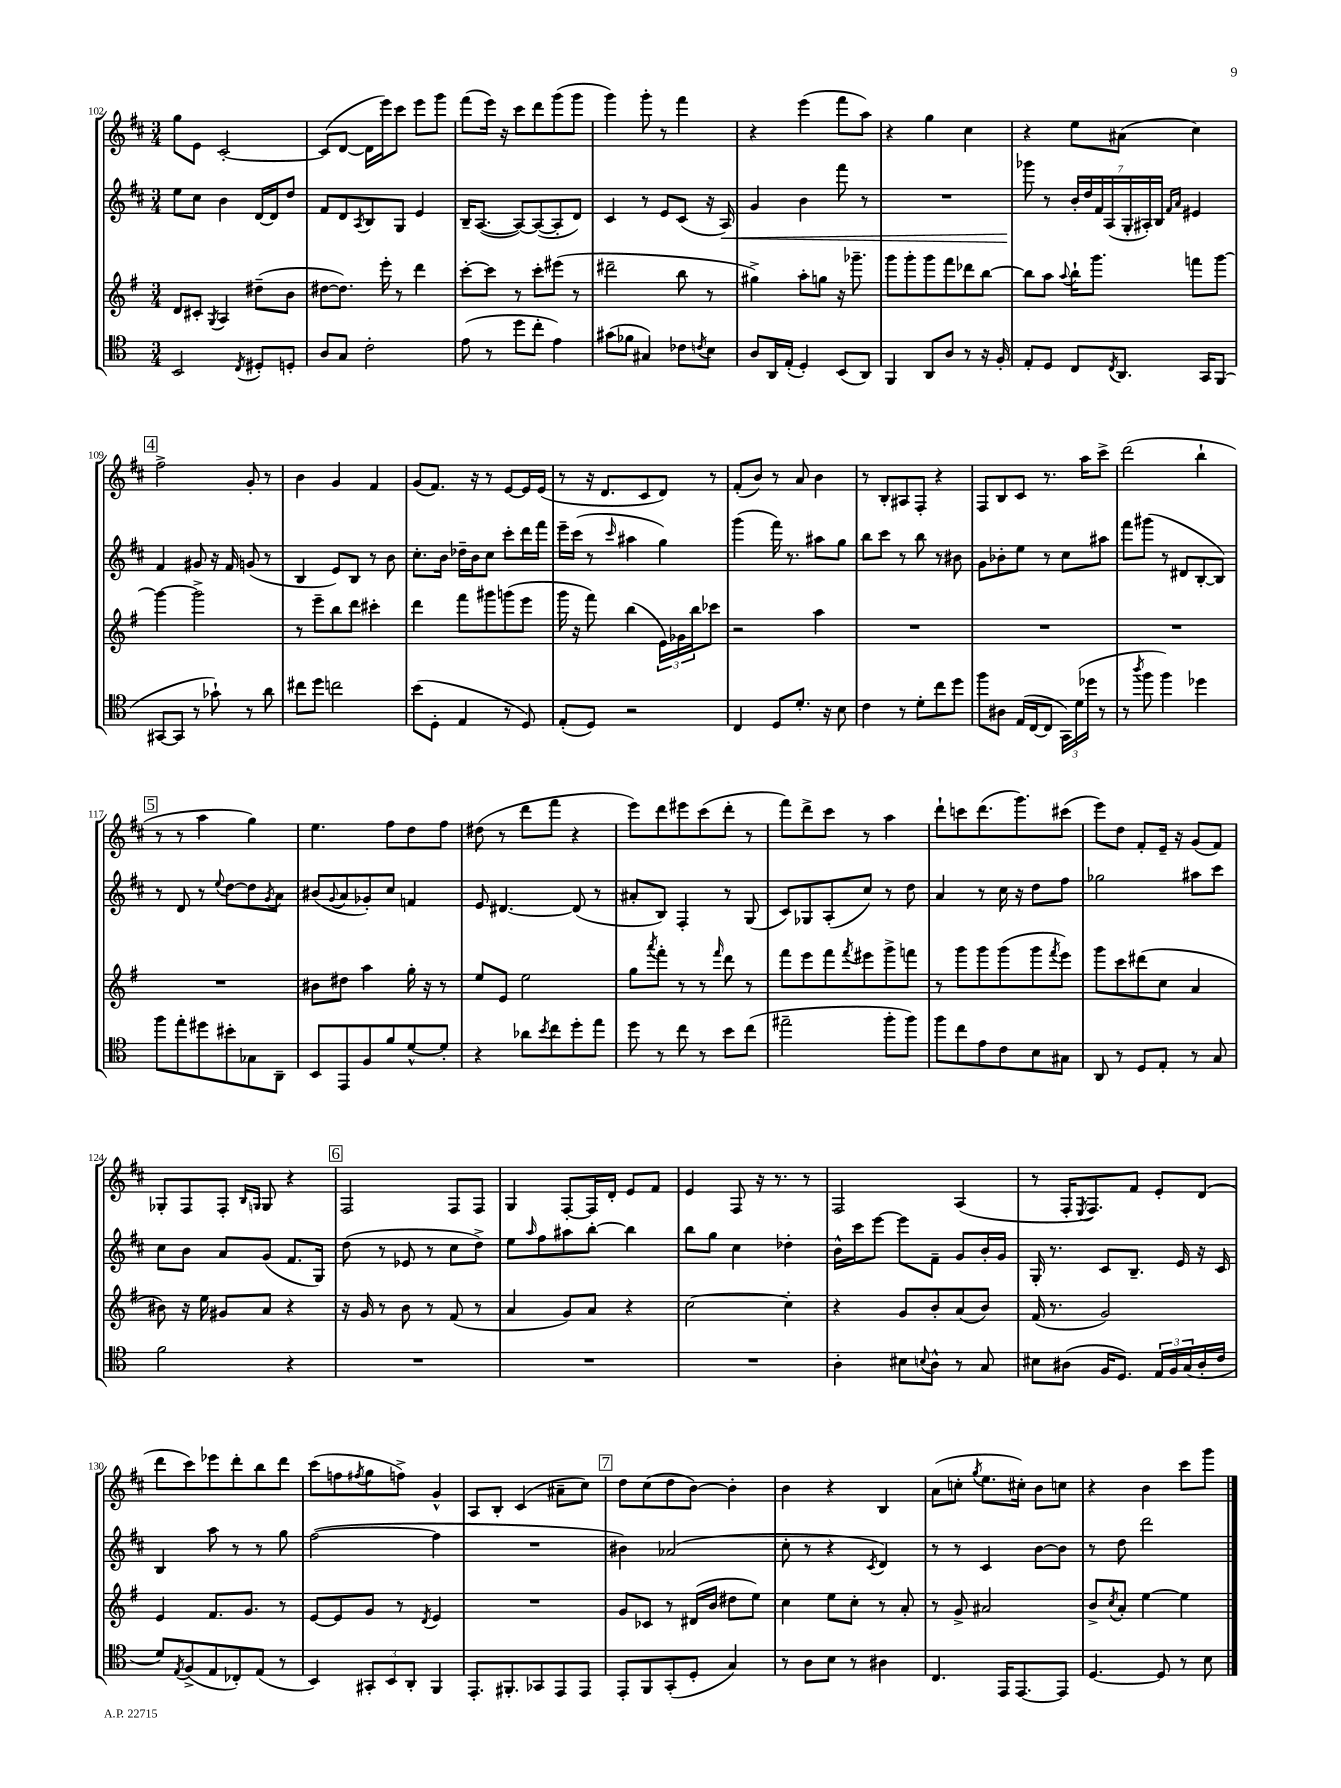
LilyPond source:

<<
\new StaffGroup <<
\new Staff = "s0" {
    \clef treble \key d \major \numericTimeSignature \time 3/4
    g''8 e'8 cis'2~-. |
    cis'8( d'8~ d'16 e'''16) cis'''8 e'''8 g'''8 |
    fis'''8( e'''16) r16 cis'''8 d'''8 g'''8( g'''8 |
    g'''4) g'''8-. r8 fis'''4 |
    r4 e'''4( fis'''8 a''8) |
    r4 g''4 cis''4 |
    r4 e''8 ais'8( cis''4) |
    \mark \markup { \box "4" } fis''2-> g'8-. r8 |
    b'4 g'4 fis'4 |
    g'8( fis'8.) r16 r8 e'8~ e'16 e'16( |
    r8 r16 d'8. cis'8 d'8) r8 |
    fis'8-.( b'8) r8 a'8 b'4 |
    r8 b8-. ais8 fis8-. r4 |
    fis8 b8 cis'8 r8. a''16 cis'''8-> |
    d'''2( b''4-! |
    \mark \markup { \box "5" } r8 r8 a''4 g''4) |
    e''4. fis''8 d''8 fis''8 |
    dis''8( r8 d'''8 fis'''8 r4 |
    e'''8) d'''8 eis'''8 cis'''8( d'''8-. r8 |
    fis'''8) d'''8-> cis'''8 r8 a''4 |
    d'''8-! c'''8 d'''8.( g'''8.) cis'''8( |
    e'''8) d''8 fis'8-. e'16-- r16 g'8( fis'8) |
    ges8-. fis8 fis8-. \grace { b16 g16 } g8 r4 |
    \mark \markup { \box "6" } fis2 fis8 fis8 |
    g4 fis8~-. fis16 d'16-. e'8 fis'8 |
    e'4 fis8 r16 r8. r8 |
    fis2 a4( |
    r8 fis16-. \acciaccatura { e8 } fis8.) fis'8 e'8-. d'8( |
    d'''8 cis'''8) ees'''8 d'''8-. b''8 d'''8 |
    cis'''8( f''8 \acciaccatura { fis''8 } g''8 f''8->) g'4-^ |
    a8 b8-. cis'4( ais'8-- cis''8) |
    \mark \markup { \box "7" } d''8 cis''8( d''8 b'8~) b'4-. |
    b'4 r4 b4 |
    a'8( c''8-. \acciaccatura { g''8 } e''8. cis''16-.) b'8 c''8 |
    r4 b'4 cis'''8 g'''8 \bar "|." |
}
\new Staff = "s1" {
    \clef treble \key d \major \numericTimeSignature \time 3/4
    e''8 cis''8 b'4 d'16~ d'16 d''8 |
    fis'8 d'8 \acciaccatura { a8 } b8 g8 e'4 |
    b16-- a8.~( a8~) a8~( a8-. d'8) |
    cis'4 r8 e'8 cis'8( r16 a16\<) |
    g'4 b'4 fis'''8 r8 |
    R2. |
    ges'''8\! r8 \tuplet 7/4 { b'16-. d''16 fis'16 a16( g16-. ais16-.) b16 } \grace { fis'16 a'16 } eis'4 |
    \mark \markup { \box "4" } fis'4 gis'8 r16 fis'16 g'8( r8 |
    b4 e'8) b8 r8 b'8 |
    cis''8.-. b'16 des''16-- b'16 cis''8 cis'''8-. d'''16 fis'''16 |
    e'''16-- cis'''16( r8 \grace { cis'''16 } ais''4 g''4) |
    g'''4( fis'''16) r8. ais''8 g''8 |
    b''8 cis'''8 r8 b''8 r8 bis'8 |
    g'8 bes'8-. e''8 r8 cis''8 ais''8 |
    fis'''8 gis'''8( r8 dis'8 b8~-. b8) |
    \mark \markup { \box "5" } r8 d'8 r8 \appoggiatura { e''8 } d''8~ d''8 \acciaccatura { g'8 } a'8 |
    bis'8( \appoggiatura { g'8 } a'8 ges'8-.) cis''8 f'4 |
    e'8 dis'4.~ dis'8( r8 |
    ais'8-. b8) fis4-. r8 g8( |
    cis'8) ges8 a8-.( cis''8) r8 d''8 |
    a'4 r8 cis''16 r16 d''8 fis''8 |
    ges''2 ais''8 cis'''8 |
    cis''8 b'8 a'8 g'8( fis'8. g16) |
    \mark \markup { \box "6" } d''8( r8 ees'8 r8 cis''8 d''8->) |
    e''8 \grace { a''16 } fis''8 ais''8 b''8~-. b''4 |
    b''8 g''8 cis''4 des''4-. |
    b'16-^ cis'''16 e'''8~ e'''8 fis'8-- g'8 b'16-. g'16 |
    g16-. r8. cis'8 b8.-- e'16 r16 cis'16 |
    b4 a''8 r8 r8 g''8 |
    fis''2~( fis''4 |
    R2. |
    \mark \markup { \box "7" } bis'4) aes'2( |
    cis''8-. r8 r4 \acciaccatura { cis'8 } d'4) |
    r8 r8 cis'4 b'8~ b'8 |
    r8 d''8 d'''2 \bar "|." |
}
\new Staff = "s2" {
    \clef treble \key g \major \numericTimeSignature \time 3/4
    d'8 cis'8-. \acciaccatura { g8 } a4 dis''8--( b'8 |
    dis''8~ dis''8.) e'''16-. r8 d'''4 |
    c'''8~-. c'''8 r8 c'''8-. eis'''8( r8 |
    dis'''2-- b''8 r8 |
    gis''4->) a''8-. g''8 r16 ges'''8.-- |
    g'''8 g'''8-. g'''8 fis'''8 des'''8 b''8~ |
    b''8 a''8 \appoggiatura { a''8 } b''16-! g'''8. f'''8 g'''8~ |
    \mark \markup { \box "4" } g'''4~ g'''2-> |
    r8 e'''8-- b''8 d'''8 cis'''4-. |
    d'''4 fis'''8 gis'''8 g'''8( e'''8 |
    g'''16 r16 fis'''8) b''4( \tuplet 3/2 { e'16) ges'16 b''16 } ces'''8 |
    r2 a''4 |
    R2. |
    R2. |
    R2. |
    \mark \markup { \box "5" } R2. |
    bis'8 dis''8 a''4 g''16-. r16 r8 |
    e''8 e'8 e''2 |
    g''8 \acciaccatura { a'''8 } fis'''8-. r8 r8 \grace { fis'''16 } d'''8 r8 |
    fis'''8 e'''8 fis'''8 \acciaccatura { fis'''8 } eis'''8 g'''8-> f'''8 |
    r8 g'''8 g'''8 g'''8( g'''8 \acciaccatura { fis'''8 } e'''8) |
    g'''8 c'''8 dis'''8( c''8 a'4 |
    bis'8) r16 e''16 gis'8 a'8 r4 |
    \mark \markup { \box "6" } r16 g'16 r8 b'8 r8 fis'8( r8 |
    a'4 g'8) a'8 r4 |
    c''2~ c''4-. |
    r4 g'8 b'8-. a'8( b'8) |
    fis'16( r8. g'2) |
    e'4 fis'8. g'8. r8 |
    e'8~ e'8 g'8 r8 \acciaccatura { d'8 } e'4 |
    R2. |
    \mark \markup { \box "7" } g'8 ces'8 r8 dis'16( b'16 dis''8 e''8) |
    c''4 e''8 c''8-. r8 a'8-. |
    r8 g'8-> ais'2 |
    b'8-> \acciaccatura { c''8 } a'8-. e''4~ e''4 \bar "|." |
}
\new Staff = "s3" {
    \clef tenor \key c \major \numericTimeSignature \time 3/4
    b,2 \acciaccatura { c8 } dis8-. d8-. |
    a8 g8 c'2-. |
    e'8( r8 d''8 c''8-. e'4) |
    gis'8( fes'8 gis4) ces'8 \acciaccatura { c'8 } b8 |
    a8 a,16 e16-.( d4-.) b,8( a,8) |
    f,4 a,8 a8 r8 r16 f16-. |
    e8-. d8 c8 \acciaccatura { c8 } a,8. g,16 f,8( |
    \mark \markup { \box "4" } gis,8~ gis,8 r8 ges'8-!) r8 a'8 |
    cis''8 d''8 c''2 |
    b'8( d8-. e4 r8 d8) |
    e8-.( d8) r2 |
    c4 d8 d'8.-. r16 b8 |
    c'4 r8 d'8-. c''8 d''8 |
    f''8 ais8 e16( c16~ c8 \tuplet 3/2 { g,16) d'16( des''16 } r8 |
    r8 \acciaccatura { a''8 } f''8 f''4) des''4 |
    \mark \markup { \box "5" } f''8 e''8-. dis''8 bis'8-. ges8 a,8-- |
    b,8 e,8 f8 f'8 d'8~-^ d'8-. |
    r4 aes'8 \acciaccatura { b'8 } c''8 d''8-. e''8 |
    d''8 r8 c''8 r8 b'8 c''8( |
    eis''2-- f''8-. f''8) |
    f''8 c''8 e'8 c'8 b8 gis8 |
    a,8 r8 d8 e8-. r8 g8 |
    f'2 r4 |
    \mark \markup { \box "6" } R2. |
    R2. |
    R2. |
    a4-. bis8 \appoggiatura { b8 } a8-^ r8 g8 |
    bis8 ais8( f16 d8.) \tuplet 3/2 { e16 f16 g16( } ais16-. c'16 |
    d'8) \acciaccatura { e8 } f8->( e8 ces8-.) e8( r8 |
    b,4) \tuplet 3/2 { gis,8-. b,8 a,8-. } f,4 |
    e,8.-. fis,8.-. ges,8 e,8 e,8 |
    \mark \markup { \box "7" } e,8-. f,8 g,8-.( d8-. g4) |
    r8 a8 b8 r8 ais4 |
    c4. e,16 e,8.~ e,8 |
    d4.~ d8 r8 b8 \bar "|." |
}
>>
>>
\layout { \context { \Score currentBarNumber = #102 } }
